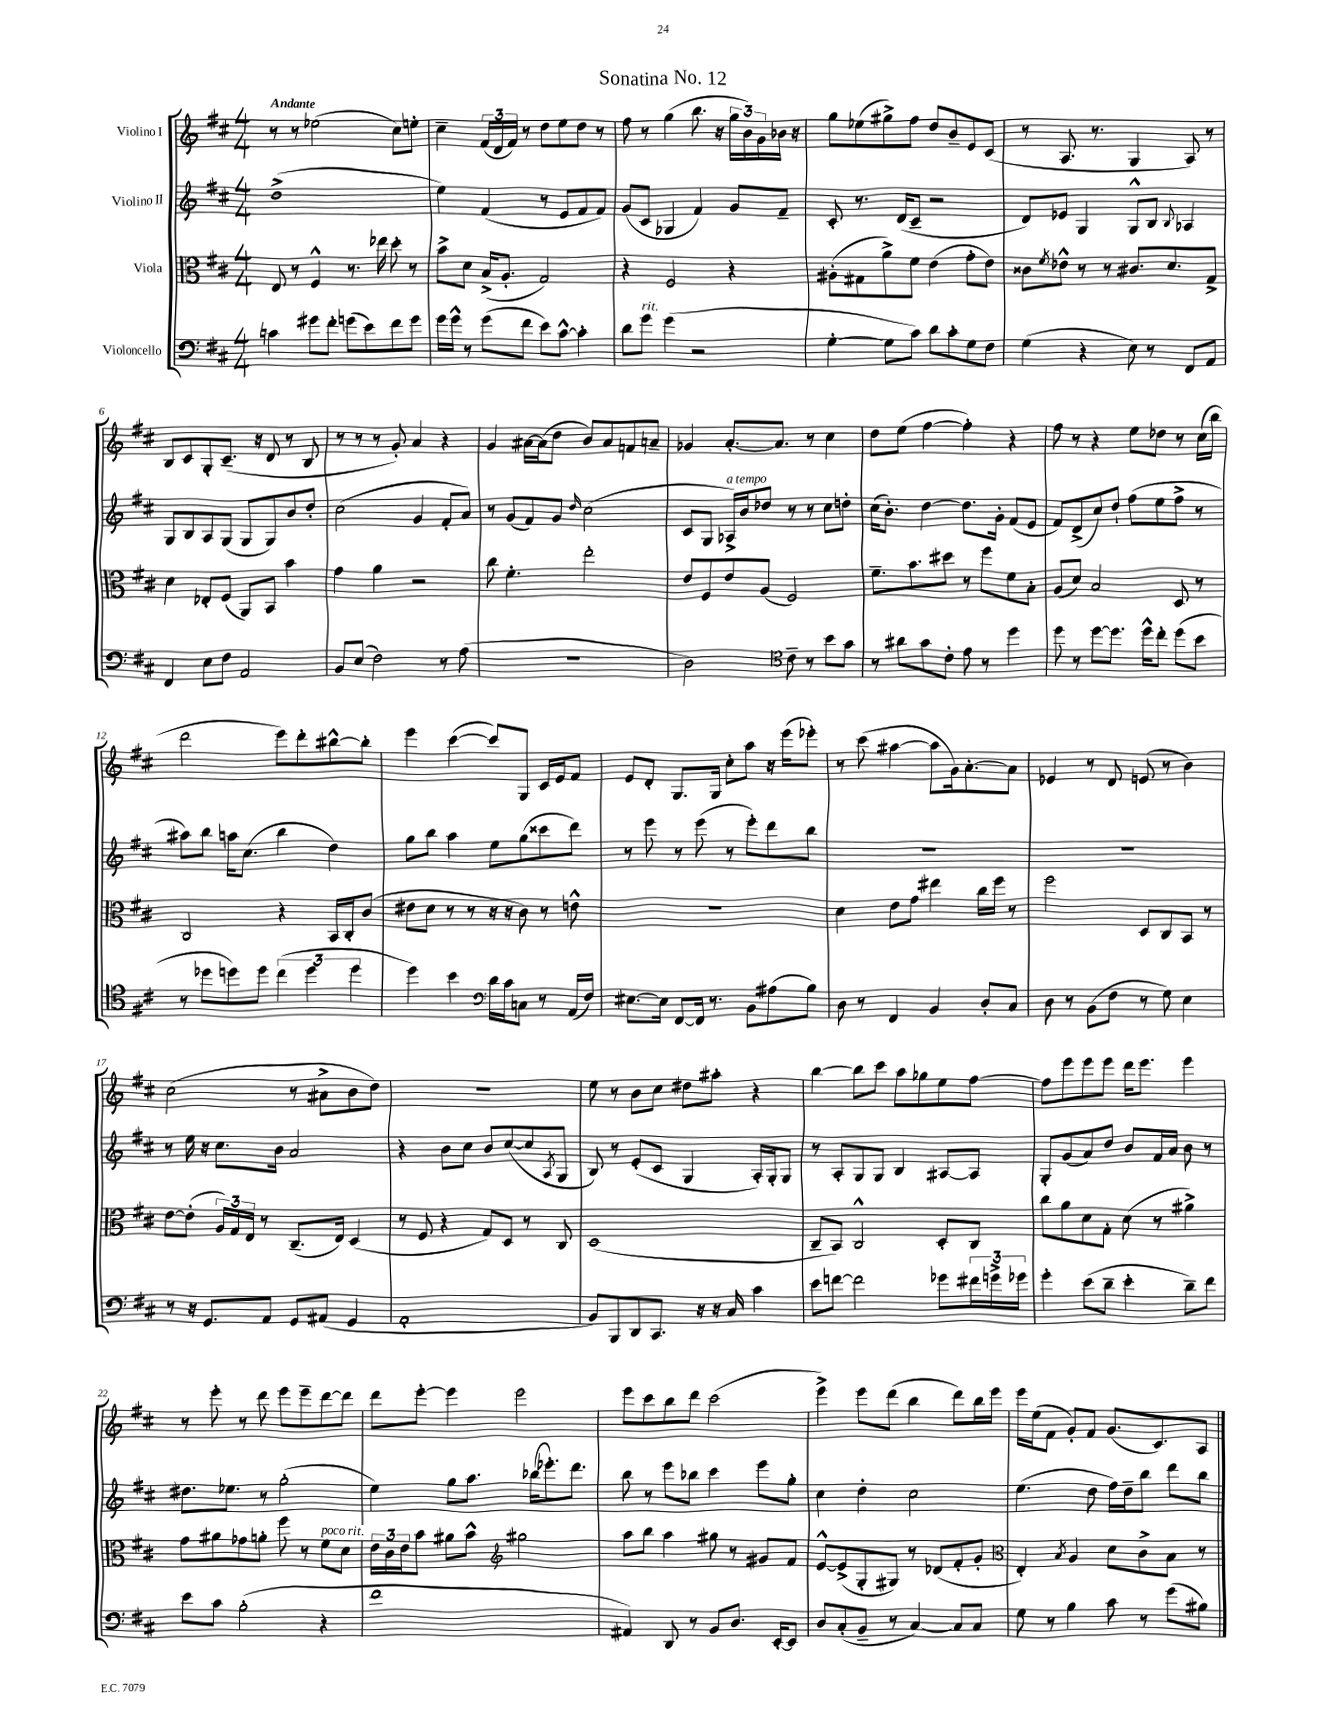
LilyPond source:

\header { title = "Sonatina No. 12" }
<<
\new StaffGroup <<
\new Staff = "s0" \with { instrumentName = "Violino I" } {
    \clef treble \key d \major \numericTimeSignature \time 4/4 \tempo "Andante"
    r8 r8 ees''2( cis''8) e''8-. |
    cis''4-- \tuplet 3/2 { fis'16( d'16 fis'16) } r8 d''8 e''8 d''8 r8 |
    fis''8 r8 g''4( b''8. r16 \tuplet 3/2 { g''16 b'16) g'16 } bes'16 r16 |
    g''8 ees''8( gis''8->) fis''8 d''8 b'8-- e'8 cis'8( |
    r8 a8. r8. g4 a8) r8 |
    b8 cis'8 g8-. cis'8.--( r16 d'8 r8 b8 |
    r8 r8 r8 g'8-.) a'4 r4 |
    g'4 ais'16~ ais'16( d''8 b'8) ais'8 f'8 a'8-- |
    ges'4 a'8.~-. a'8. r8 cis''4 |
    d''8 e''8( fis''4~ fis''4-.) r4 |
    fis''8 r8 r4 e''8 des''8 r8 cis''16( b''16 |
    d'''2 e'''8) d'''8-. bis''8~-^ bis''8-. |
    e'''4 cis'''4~( cis'''8) g8 cis'16 e'16 fis'8 |
    e'8 d'8-. g8. g16 cis''8-. a''8 r16 e'''16( ees'''8-.) |
    r8 cis'''8( ais''4~ ais''8 g'16) a'8.~-. a'8 |
    ees'4 r8 d'8 e'8( r8 b'4) |
    cis''2( r8 ais'8-> b'8 d''8) |
    r1 |
    e''8 r8 b'8 cis''8 dis''8 ais''8-. r4 |
    b''4~ b''8 cis'''8 a''8 ges''8 e''8 fis''8~ |
    fis''8 e'''8 e'''8 e'''8 d'''16 e'''8. e'''4 |
    r8 e'''8-. r8 d'''8 e'''8 e'''8-- d'''8~ d'''8 |
    d'''8 e'''8~-. e'''4 e'''2 |
    e'''8 cis'''8 b''8 d'''8 cis'''2( |
    e'''4->) e'''8 d'''8( b''4 d'''8) b''16 e'''16 |
    e'''16 e''16( fis'8 g'8-.) fis'8 g'8.( cis'8.) a8 \bar "|." |
}
\new Staff = "s1" \with { instrumentName = "Violino II" } {
    \clef treble \key d \major \numericTimeSignature \time 4/4
    d''1->( |
    e''4) fis'4( r8 e'8 fis'8 fis'8) |
    g'8( cis'8 ges4 fis'4) g'8 fis'8-- |
    cis'8-. r8. d'16( cis'8-- r2 |
    d'8) ees'8 g4 g8-^ b8 \appoggiatura { b8 } aes4 |
    g8 b8 a8 g8( g8 g8) b'8 d''8-. |
    cis''2( g'4 fis'8-. a'8) |
    r8 g'8( fis'8) g'8 \grace { d''16 } cis''2( |
    cis'8 g8 aes16->^\markup { \italic "a tempo" }) b'16 des''8 r8 r8 cis''8 d''8-. |
    cis''16( b'8.-.) d''4~ d''8. g'16-. fis'8( e'8 |
    fis'8) d'8->( cis''8) d''8-! fis''8( e''8 fis''8-> r8 |
    ais''8) b''8 a''16 cis''8.( b''4 d''4) |
    g''8 b''8 a''4 e''8 g''8( cisis'''8 d'''8) |
    r8 e'''8 r8 e'''8( r8 e'''8-.) d'''8 b''8 |
    R1 |
    R1 |
    r8 e''16 r16 cis''8. b'16 a'2 |
    r4 b'8 cis''8 b'8 cis''8~( cis''8 \acciaccatura { a8 } g8 |
    b8) r8 e'8-.( cis'8 g4 a16-.) g16-. g8 |
    r8 a8-. g8 g8 b4 ais8~ ais8 |
    g8-. g'8( a'8) d''8 b'8 fis'16 a'16 b'8 r8 |
    dis''8. ees''8. r8 g''2-.( |
    e''4) g''8 a''8. bes''16( ees'''8.-.) d'''8. |
    b''8 r8 e'''8 bes''8 cis'''4 e'''8 g''8-. |
    cis''4 d''4-. cis''2 |
    e''4.( d''8 fis''16) d''16-- b''8 d'''8 b''8 \bar "|." |
}
\new Staff = "s2" \with { instrumentName = "Viola" } {
    \clef alto \key d \major \numericTimeSignature \time 4/4
    e8 r8 fis4-^ r8. ees''16 d''8-. r8 |
    b'8-> d'8 b16->( a8.-. g2) |
    r4 fis2 r4 |
    ais8-.( gis8 a'8->) fis'8 e'4( g'8-. e'8) |
    cisis'8 \acciaccatura { fis'8 } ees'8-^ r8 r8 cis'8. d'8. g8-> |
    d'4 ees8-. fis8( a,8) b,8 b'4 |
    g'4 a'4 r2 |
    cis''8 fis'4.-. e''2-. |
    e'8 fis8 e'8 a8( fis2) |
    fis'8.-- b'8. dis''8 r8 fis''8 fis'8 b8-. |
    a8( d'8) b2 d8 r8 |
    cis2 r4 b,16 cis16-. cis'8( |
    eis'8 d'8 r8 r8 r16 r16 cis'8) r8 e'8-^ |
    R1 |
    d'4 e'8 g'8 eis''4 cis''16 fis''16 r8 |
    fis''2 d8 cis8 b,8 r8 |
    e'8~ e'8-.( \tuplet 3/2 { a16) g16 e16 } r8 cis8.--( e16) d4( |
    r8 fis8 r4 g8) d8 r8 cis8 |
    d1( |
    cis8-- b,8) cis2-^ d8-. cis8 |
    cis''8 a'8 d'8 g8-. d'8( r8 ais'4->) |
    g'8 ais'8 ges'8 a'8-. fis''8 r8 fis'8^\markup { \italic "poco rit." } d'8 |
    \tuplet 3/2 { e'16 cis'16 e'16 } b'8 ais'8 b'8-^ \clef treble gis''2 |
    a''8 b''8 a''4 gis''8 r8 gis'8 fis'8 |
    e'8~-^ e'8->( g8-. gis8) r8 des'8( fis'8-. g'8-. |
    \clef alto e4-.) \acciaccatura { b8 } a4 d'8 cis'8-> b8 r8 \bar "|." |
}
\new Staff = "s3" \with { instrumentName = "Violoncello" } {
    \clef bass \key d \major \numericTimeSignature \time 4/4
    c'4 gis'8 fis'8-. g'8( e'8) fis'8 g'8 |
    g'16 g'16-^ r8 g'8( fis'8 e'8) cis'8~-^ cis'4-. |
    d'8 g'8^\markup { \italic "rit." } g'4( r2 |
    g4~-. g8 cis'8) d'8 cis'8-. g8 fis8 |
    g4( r4 e8) r8 fis,8 a,8 |
    fis,4 e8 fis8 a,2 |
    b,8 e8( fis2) r8 a8( |
    r1 |
    d2) \clef tenor cis'8-- r8 b'8 g'8 |
    r8 ais'8 g'8 cis'8-. e'8 r8 d''4 |
    d''8 r8 d''8~ d''8. d''16-^ cis''8-. d''8( b'8 |
    r8 des''8 d''8) d''8 \tuplet 3/2 { cis''4( d''4 d''4 } |
    d''4) b'4 \clef bass d'16 cis'16 c8 r8 a,16( fis16) |
    eis8.~ eis16 fis,8~ fis,16 r8. b,8 ais8( b8) |
    d8 r8 fis,4 b,4 d8-. cis8 |
    d8 r8 b,8( fis8 r8 g8) e4 |
    r8 r16 g,8. a,8 g,8 ais,8( g,4 |
    a,1-. |
    b,8) b,,8 d,8 cis,8. r16 r16 cis16 cis'4 |
    e'8 f'8~ f'2 ges'8 \tuplet 3/2 { fis'16 g'16-> ges'16 } |
    g'4-. e'8( d'8-- e'4-. d'8--) fis'8 |
    e'8 cis'8 b2-.( r4 |
    fis'1 |
    ais,4) d,8 r8 b,8 d8. e,16~-. e,8 |
    d8 cis8-.( b,8-- r8 cis4~) cis8 cis8 |
    g8 r8 b4 cis'8 r8 g'8( bis8) \bar "|." |
}
>>
>>
